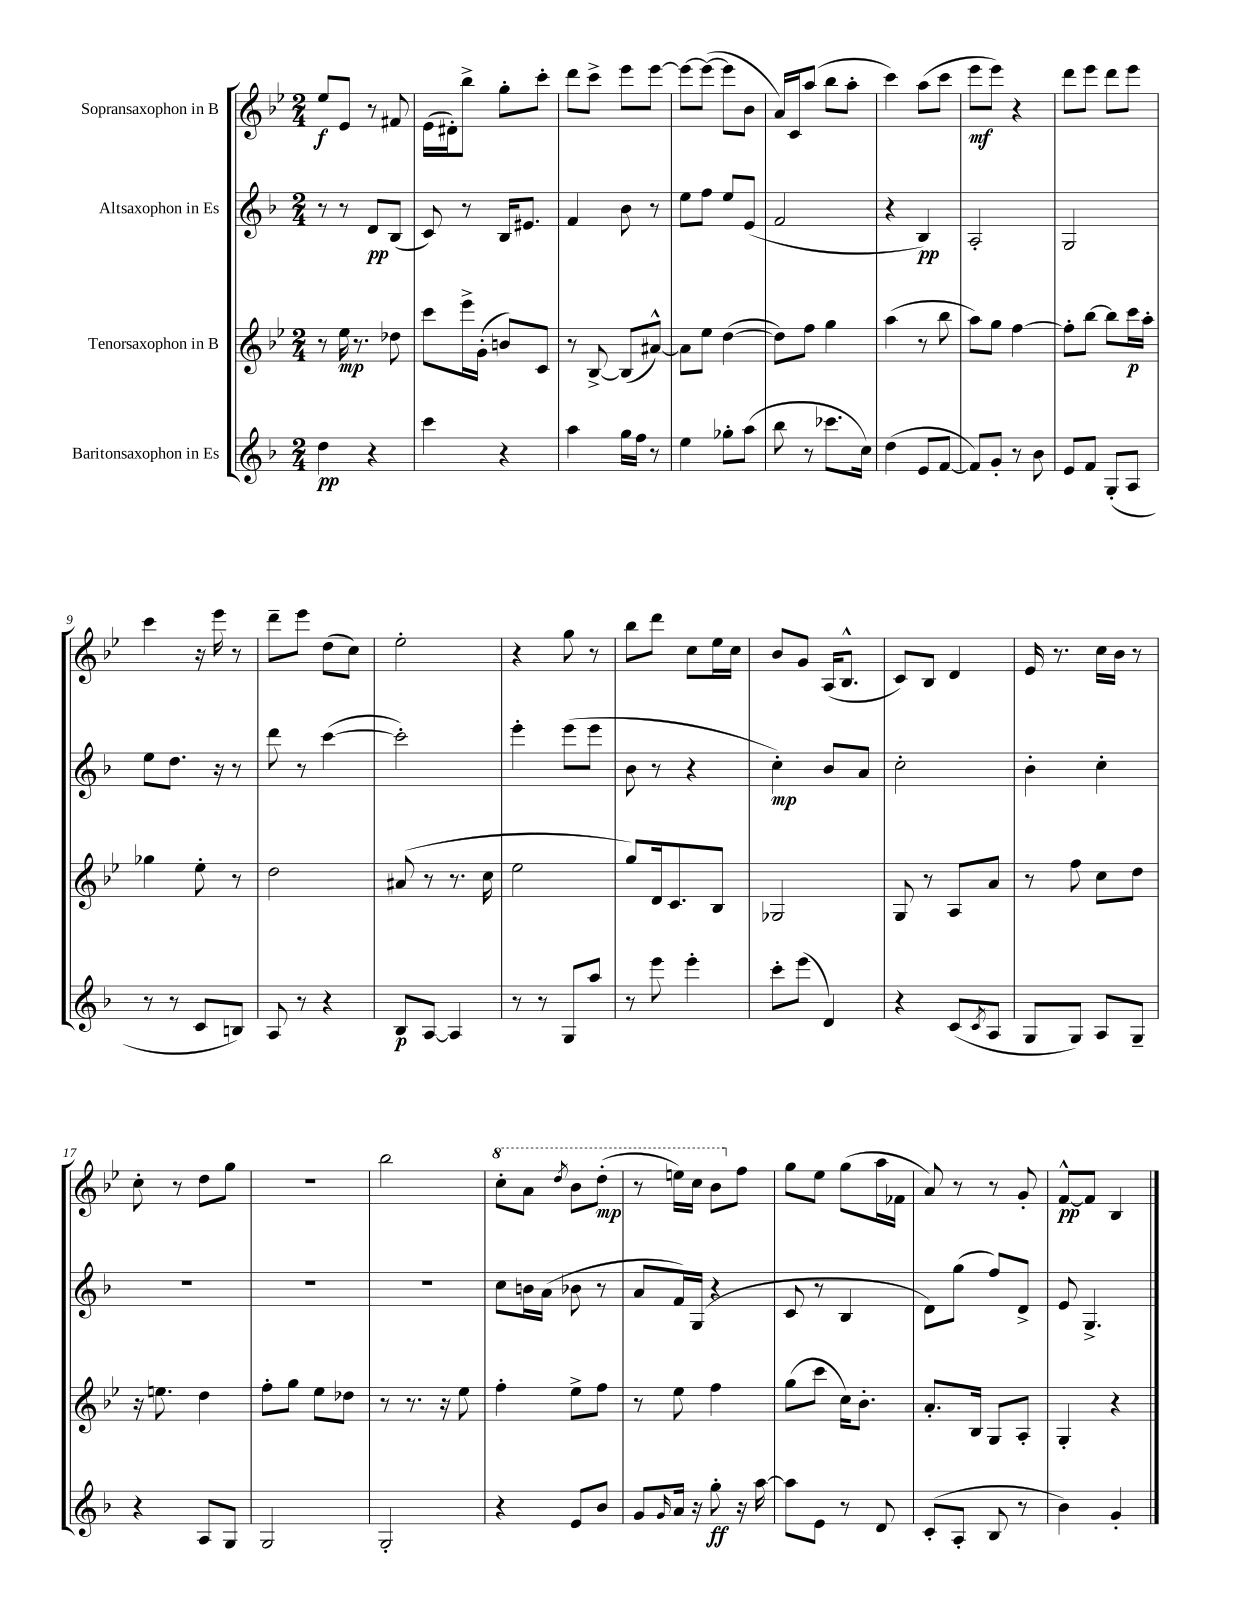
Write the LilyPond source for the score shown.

<<
\new StaffGroup <<
\new Staff = "s0" \with { instrumentName = "Sopransaxophon in B" } {
    \clef treble \key bes \major \numericTimeSignature \time 2/4
    ees''8\f ees'8 r8 fis'8 |
    ees'16( dis'16-.) bes''8-> g''8-. c'''8-. |
    d'''8 c'''8-> ees'''8 ees'''8~ |
    ees'''8~ ees'''8~( ees'''8 bes'8 |
    a'16) c'16 a''8( bes''8 a''8-. |
    c'''4) a''8( c'''8 |
    ees'''8\mf ees'''8) r4 |
    d'''8 ees'''8 d'''8 ees'''8 |
    c'''4 r16 ees'''16 r8 |
    d'''8-- ees'''8 d''8( c''8) |
    ees''2-. |
    r4 g''8 r8 |
    bes''8 d'''8 c''8 ees''16 c''16 |
    bes'8 g'8 a16( bes8.-^ |
    c'8) bes8 d'4 |
    ees'16 r8. c''16 bes'16 r8 |
    c''8-. r8 d''8 g''8 |
    r2 |
    bes''2 |
    \ottava #1 c'''8-. a''8 \acciaccatura { d'''8 } bes''8 d'''8-.\mp( |
    r8 e'''16) c'''16 bes''8 \ottava #0 f''8 |
    g''8 ees''8 g''8( a''16 fes'16 |
    a'8) r8 r8 g'8-. |
    f'8~-^\pp f'8 bes4 \bar "|." |
}
\new Staff = "s1" \with { instrumentName = "Altsaxophon in Es" } {
    \clef treble \key f \major \numericTimeSignature \time 2/4
    r8 r8 d'8\pp bes8( |
    c'8) r8 bes16 eis'8. |
    f'4 bes'8 r8 |
    e''8 f''8 e''8 e'8( |
    f'2 |
    r4 bes4\pp) |
    a2-. |
    g2 |
    e''8 d''8. r16 r8 |
    d'''8 r8 c'''4~( |
    c'''2-.) |
    e'''4-. e'''8( e'''8 |
    bes'8 r8 r4 |
    c''4-.\mp) bes'8 a'8 |
    c''2-. |
    bes'4-. c''4-. |
    R2 |
    R2 |
    R2 |
    c''8 b'16 a'16( bes'8 r8 |
    a'8 f'16) g16( r4 |
    c'8 r8 bes4 |
    d'8) g''8( f''8) d'8-> |
    e'8 g4.-> \bar "|." |
}
\new Staff = "s2" \with { instrumentName = "Tenorsaxophon in B" } {
    \clef treble \key bes \major \numericTimeSignature \time 2/4
    r8 ees''16\mp r8. des''8 |
    c'''8 ees'''16-> g'16-.( b'8) c'8 |
    r8 bes8~-> bes8( ais'8~-^) |
    ais'8 ees''8 d''4~( |
    d''8) f''8 g''4 |
    a''4( r8 bes''8 |
    a''8) g''8 f''4~ |
    f''8-. bes''8~ bes''8 c'''16\p a''16-. |
    ges''4 ees''8-. r8 |
    d''2 |
    ais'8( r8 r8. c''16 |
    ees''2 |
    g''8) d'16 c'8. bes8 |
    ges2 |
    g8 r8 a8 a'8 |
    r8 f''8 c''8 d''8 |
    r16 e''8. d''4 |
    f''8-. g''8 ees''8 des''8 |
    r8 r8. r16 ees''8 |
    f''4-. ees''8-> f''8 |
    r8 ees''8 f''4 |
    g''8( c'''8 c''16) bes'8.-. |
    a'8.-. bes16 g8 a8-. |
    g4-. r4 \bar "|." |
}
\new Staff = "s3" \with { instrumentName = "Baritonsaxophon in Es" } {
    \clef treble \key f \major \numericTimeSignature \time 2/4
    d''4\pp r4 |
    c'''4 r4 |
    a''4 g''16 f''16 r8 |
    e''4 ges''8-. a''8( |
    bes''8 r8 ces'''8. c''16) |
    d''4( e'8 f'8~ |
    f'8) g'8-. r8 bes'8 |
    e'8 f'8 g8-.( a8 |
    r8 r8 c'8 b8) |
    a8 r8 r4 |
    bes8\p a8~ a4 |
    r8 r8 g8 a''8 |
    r8 e'''8 e'''4-. |
    c'''8-. e'''8( d'4) |
    r4 c'8( \acciaccatura { c'8 } a8 |
    g8 g8) a8 g8-- |
    r4 a8 g8 |
    g2 |
    g2-. |
    r4 e'8 bes'8 |
    g'8 \grace { g'16 } a'16 r16 g''8-.\ff r16 a''16~ |
    a''8 e'8 r8 d'8 |
    c'8-.( a8-. bes8 r8 |
    bes'4) g'4-. \bar "|." |
}
>>
>>
